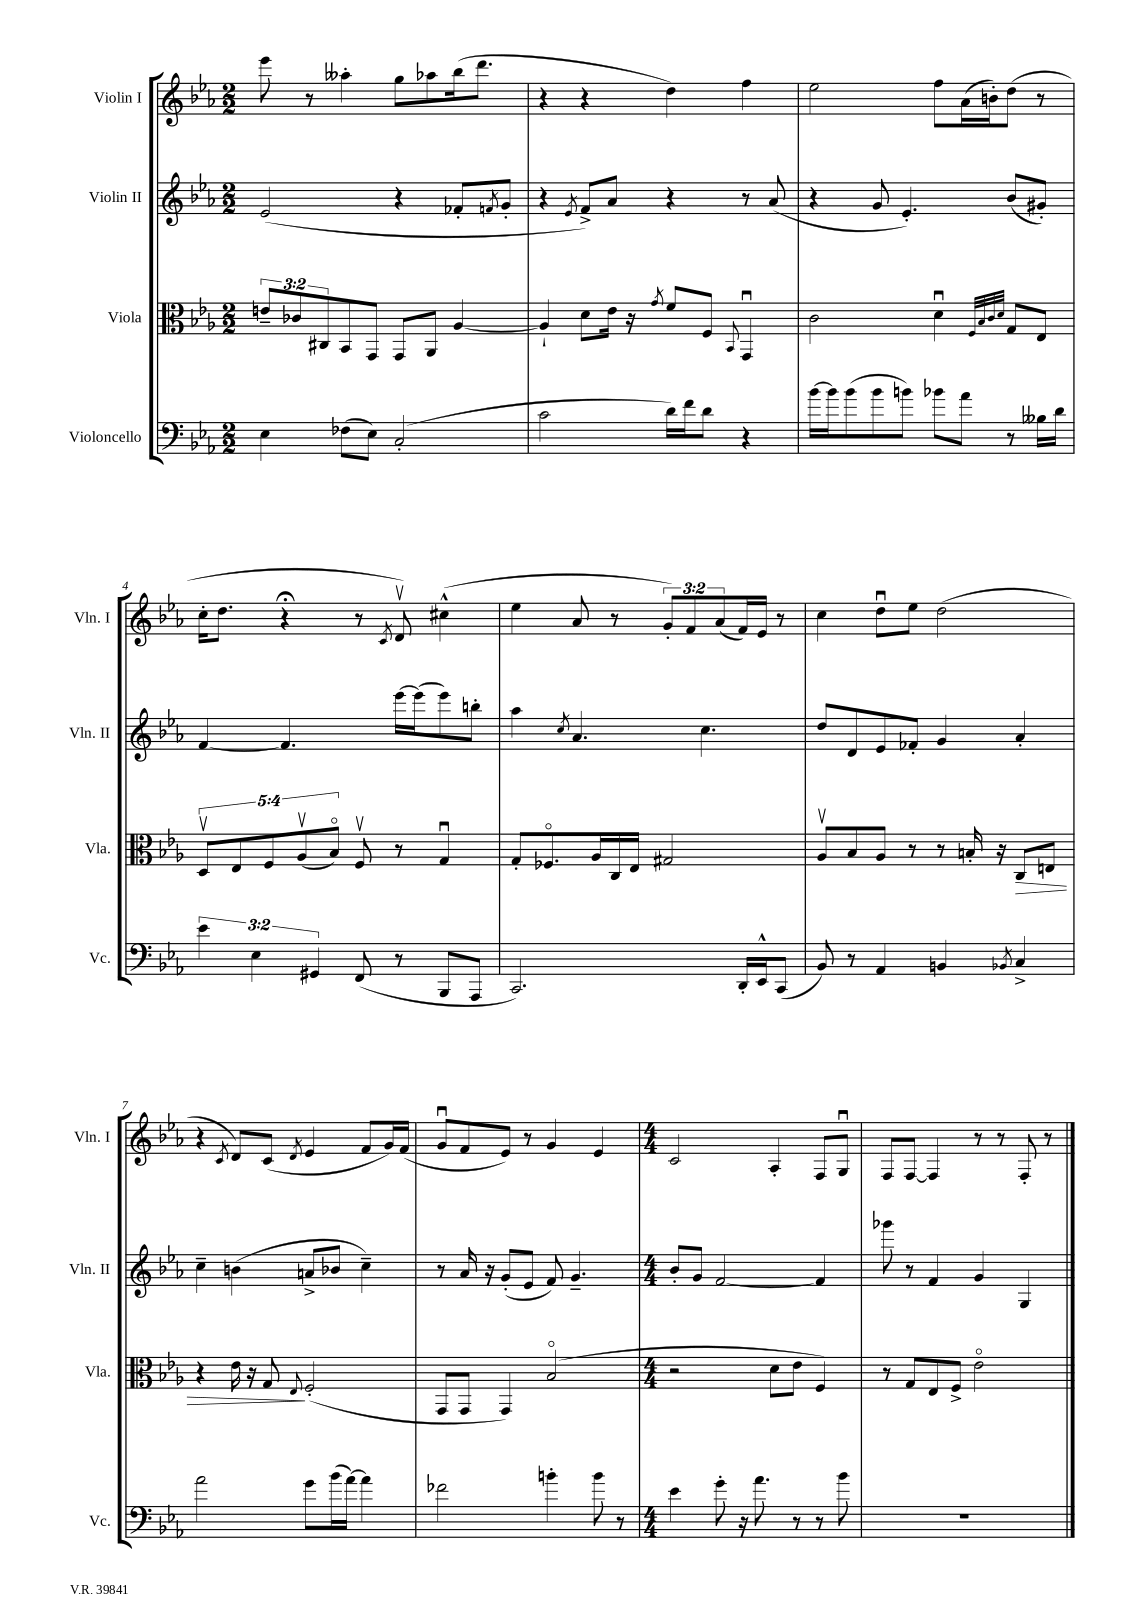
<<
\new StaffGroup <<
\new Staff = "s0" \with { instrumentName = "Violin I" shortInstrumentName = "Vln. I" } {
    \clef treble \key ees \major \numericTimeSignature \time 2/2 \override Staff.TupletNumber.text = #tuplet-number::calc-fraction-text
    ees'''8 r8 aeses''4-. g''8 aes''8 bes''16( d'''8. |
    r4 r4 d''4) f''4 |
    ees''2 f''8 aes'16( b'16-.) d''8( r8 |
    c''16-. d''8. r4\fermata r8 \acciaccatura { c'8 } d'8\upbow) cis''4-^( |
    ees''4 aes'8 r8 \tuplet 3/2 { g'8-.) f'8 aes'8( } f'16) ees'16 r8 |
    c''4 d''8\downbow ees''8 d''2( |
    r4 \acciaccatura { c'8 } d'8) c'8( \acciaccatura { d'8 } ees'4 f'8 g'16) f'16( |
    g'8\downbow f'8 ees'8) r8 g'4 ees'4 |
    \numericTimeSignature \time 4/4 c'2 aes4-. f8 g8\downbow |
    f8 f8~ f4 r8 r8 f8-. r8 \bar "|." |
}
\new Staff = "s1" \with { instrumentName = "Violin II" shortInstrumentName = "Vln. II" } {
    \clef treble \key ees \major \numericTimeSignature \time 2/2
    ees'2( r4 fes'8-. \acciaccatura { f'8 } g'8-. |
    r4 \acciaccatura { ees'8 } f'8->) aes'8 r4 r8 aes'8( |
    r4 g'8 ees'4.-.) bes'8( gis'8-.) |
    f'4~ f'4. ees'''16~ ees'''16( ees'''8) b''8-. |
    aes''4 \acciaccatura { c''8 } aes'4. c''4. |
    d''8 d'8 ees'8 fes'8-. g'4 aes'4-. |
    c''4-- b'4( a'8-> bes'8 c''4--) |
    r8 aes'16 r16 g'8-.( ees'8 f'8) g'4.-- |
    \numericTimeSignature \time 4/4 bes'8-. g'8 f'2~ f'4 |
    ges'''8 r8 f'4 g'4 g4 \bar "|." |
}
\new Staff = "s2" \with { instrumentName = "Viola" shortInstrumentName = "Vla." } {
    \clef alto \key ees \major \numericTimeSignature \time 2/2 \override Staff.TupletNumber.text = #tuplet-number::calc-fraction-text
    \tuplet 3/2 { e'8-- ces'8 cis8 } bes,8 g,8 g,8 aes,8 aes4~ |
    aes4-! d'8 ees'16 r16 \acciaccatura { g'8 } f'8 f8 \appoggiatura { bes,8 } g,4\downbow |
    c'2 d'4\downbow \grace { f32 bes32 c'32 d'32 } g8 ees8 |
    \tuplet 5/4 { d8\upbow ees8 f8 aes8\upbow( bes8\flageolet) } f8\upbow r8 g4\downbow |
    g8-. fes8.\flageolet aes16 c16 ees16 gis2 |
    aes8\upbow bes8 aes8 r8 r8 b16-. r16 c8\> e8 |
    r4 ees'16 r16 g8\! \appoggiatura { ees8 } f2-.( |
    g,8 g,8 g,4) bes2\flageolet( |
    \numericTimeSignature \time 4/4 r2 d'8 ees'8 f4) |
    r8 g8 ees8 f8-> ees'2\flageolet \bar "|." |
}
\new Staff = "s3" \with { instrumentName = "Violoncello" shortInstrumentName = "Vc." } {
    \clef bass \key ees \major \numericTimeSignature \time 2/2 \override Staff.TupletNumber.text = #tuplet-number::calc-fraction-text
    ees4 fes8( ees8) c2-.( |
    c'2 d'16) f'16 d'8 r4 |
    bes'16~ bes'16 bes'8( bes'8 b'8) bes'8 aes'8 r8 beses16 d'16 |
    \tuplet 3/2 { ees'4 ees4 gis,4 } f,8( r8 bes,,8 aes,,8 |
    c,2.) d,16-. ees,16-^ c,8( |
    bes,8) r8 aes,4 b,4 \acciaccatura { bes,8 } c4-> |
    aes'2 g'8 bes'16( aes'16~) aes'4 |
    fes'2 b'4-. b'8 r8 |
    \numericTimeSignature \time 4/4 ees'4 g'8-. r16 aes'8. r8 r8 bes'8 |
    R1 \bar "|." |
}
>>
>>
